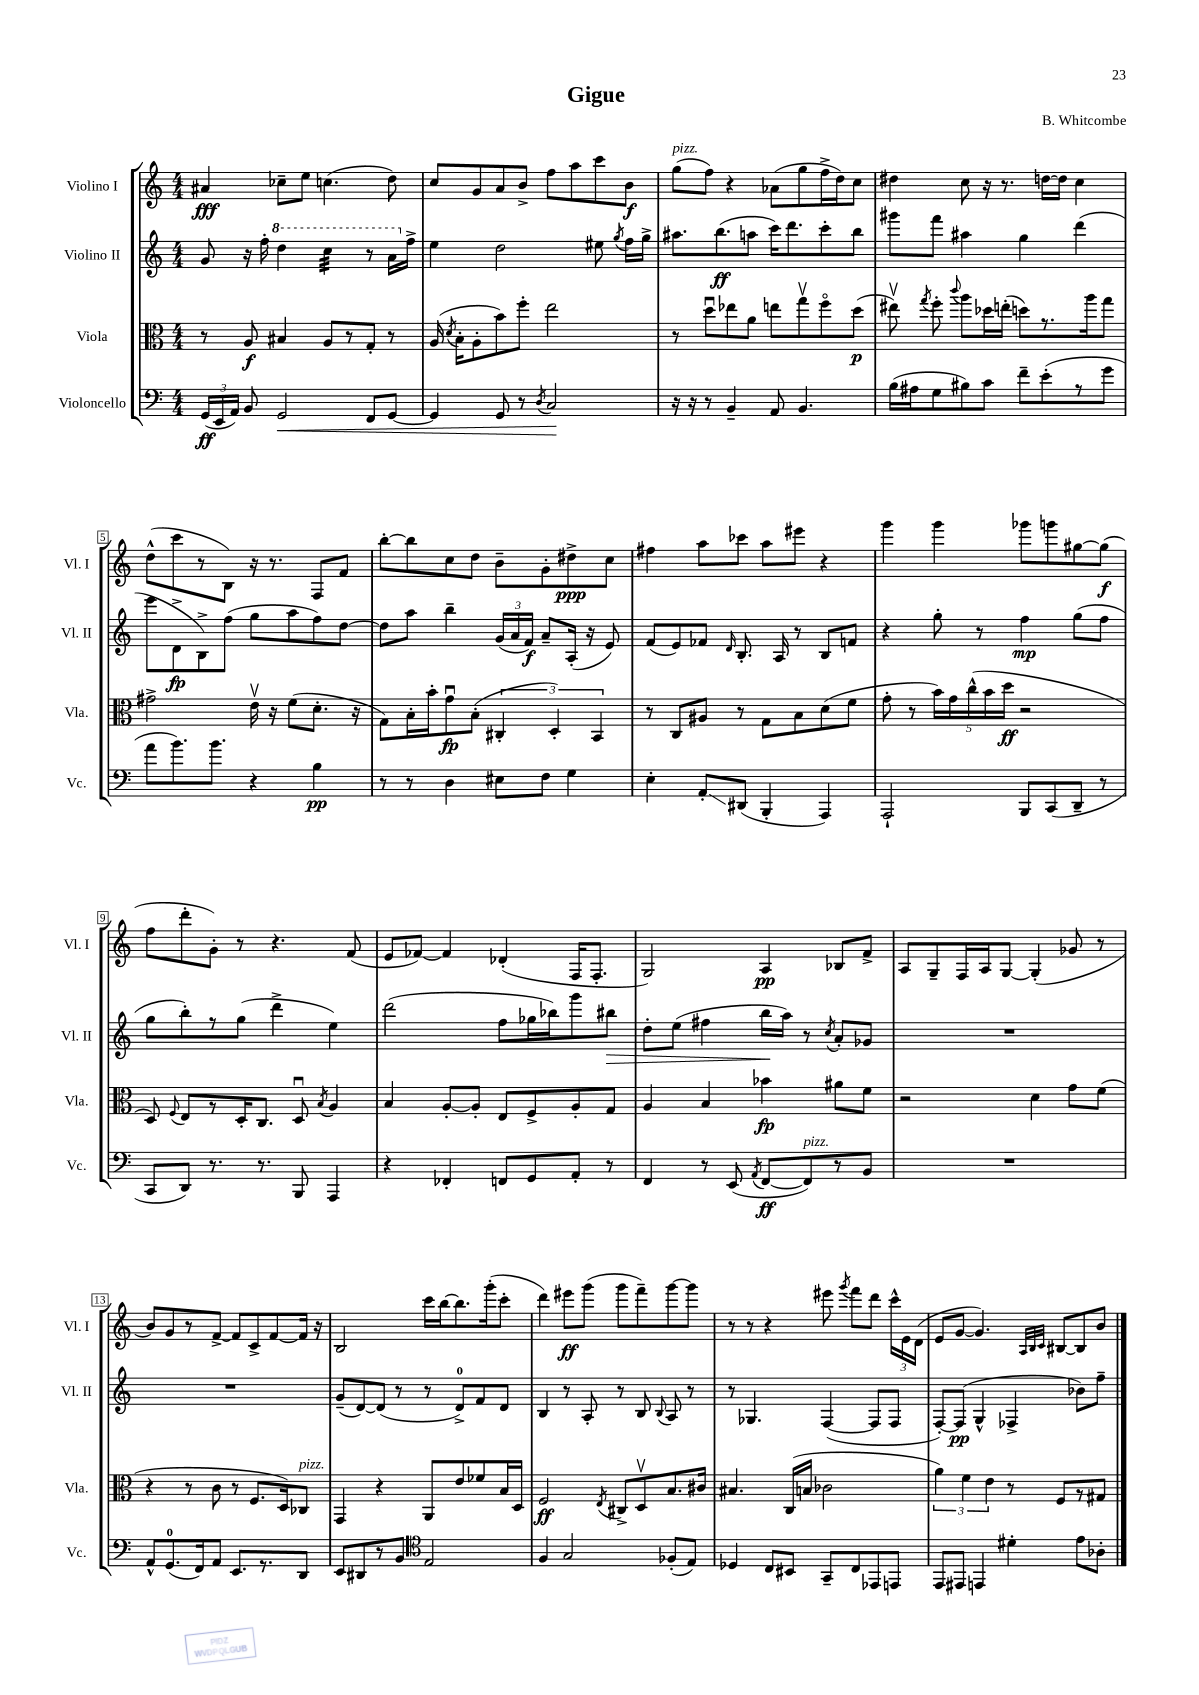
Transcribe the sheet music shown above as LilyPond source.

\header { title = "Gigue" composer = "B. Whitcombe" }
<<
\new StaffGroup <<
\new Staff = "s0" \with { instrumentName = "Violino I" shortInstrumentName = "Vl. I" } {
    \clef treble \key c \major \numericTimeSignature \time 4/4
    \autoBeamOff ais'4\fff ces''8[-- e''8] c''4.( d''8) |
    c''8[ g'8 a'8 b'8]-> f''8[ a''8 c'''8 b'8]\f |
    g''8[^\markup { \italic "pizz." }( f''8]) r4 aes'8[( g''8 f''16-> d''16) c''8] |
    dis''4 c''8 r16 r8. d''16[~ d''16] c''4 |
    d''8[-^( c'''8 r8 b8]) r16 r8. f8[ f'8] |
    b''8[~-. b''8 c''8 d''8] b'8[-- g'8-. dis''8->\ppp c''8] |
    fis''4 a''8[ ces'''8] a''8[ eis'''8] r4 |
    g'''4 g'''4 ges'''8[ g'''8 gis''8~ gis''8]\f( |
    f''8[ d'''8-. g'8]-.) r8 r4. f'8( |
    e'8[ fes'8]~) fes'4 des'4-.( f16[ f8.]-. |
    g2) a4\pp bes8[ f'8]-> |
    a8[ g8-- f16 a16 g8]~ g4-.( ges'8 r8 |
    b'8[) g'8 r8 f'8]~-> f'8[ c'8-> f'8~ f'16] r16 |
    b2 c'''16[ b''16~ b''8. g'''16-.( c'''8]-. |
    d'''4) eis'''8[\ff g'''8]( g'''8[ f'''8--) g'''8~ g'''8] |
    r8 r8 r4 eis'''8 \acciaccatura { g'''8 } f'''8[ d'''8] \tuplet 3/2 { c'''16[-^ e'16 d'16]( } |
    e'8[ g'8]~ g'4.) \grace { a32[ b32 c'32] } bis8[~ bis8 b'8] \bar "|." |
}
\new Staff = "s1" \with { instrumentName = "Violino II" shortInstrumentName = "Vl. II" } {
    \clef treble \key c \major \numericTimeSignature \time 4/4
    \autoBeamOff g'8 r16 f''16-. \ottava #1 d'''4 c'''4:32 r8 a''16[ \ottava #0 f''16]-> |
    e''4 d''2 eis''8 \acciaccatura { g''8 } f''16[ g''16]-> |
    ais''8.[ b''8.\ff( a''8] c'''16[) d'''8. c'''8-. b''8] |
    gis'''8[ f'''8] ais''4 g''4 d'''4( |
    e'''8[ d'8->\fp b8->) f''8]( g''8[ a''8 f''8) d''8]~ |
    d''8[ a''8] b''4-- \tuplet 3/2 { g'16[( a'16 f'16]\f) } a'8[-- a16]-.( r16 e'8) |
    f'8[( e'8) fes'8] \grace { d'16 } b8.-. a16 r8 b8[ f'8] |
    r4 g''8-. r8 f''4\mp g''8[( f''8] |
    g''8[ b''8-.) r8 g''8]( d'''4-> e''4) |
    d'''2( f''8[ ges''16 bes''16) g'''8 bis''8]\> |
    d''8[-. e''8]( fis''4 b''16[\! a''16]) r8 \acciaccatura { c''8 } a'8[-. ges'8] |
    R1 |
    R1 |
    g'8[--( d'8~) d'8]( r8 r8 d'8[-0->) f'8 d'8] |
    b4 r8 a8-. r8 b8 \appoggiatura { b8 } a8 r8 |
    r8 ges4. f4~( f8[ f8] |
    f8[~-.) f8]\pp( g4-^ fes4-> bes'8[) f''8]-- \bar "|." |
}
\new Staff = "s2" \with { instrumentName = "Viola" shortInstrumentName = "Vla." } {
    \clef alto \key c \major \numericTimeSignature \time 4/4
    \autoBeamOff r8 a8\f bis4 a8[ r8 g8]-. r8 |
    a16( \acciaccatura { d'8 } b16[-. a8-. b'8) f''8]-. e''2 |
    r8 d''8[\downbow ees''8 a'8] e''8[ g''8\upbow f''8\flageolet d''8]\p( |
    eis''8\upbow) \acciaccatura { g''8 } f''8-. \appoggiatura { c'''8 } a''8[ des''16 e''16]-.( d''8[) r8. a''16 g''8] |
    gis'2-> e'16\upbow r16 f'8[( d'8.]-. r16 |
    g8[) b16-. b'16-. g'8\downbow\fp b8]-.( \tuplet 3/2 { cis4-. d4-.) b,4 } |
    r8 c8[ ais8] r8 g8[ b8 d'8( f'8] |
    g'8-. r8 \tuplet 5/4 { b'16[) g'16 c''16-^( b'16 d''16]\ff } r2 |
    d8) \appoggiatura { f8 } e8[ r8 d16-. c8.] d8\downbow \acciaccatura { b8 } a4 |
    b4 a8[~-. a8]-. e8[ f8-> a8-. g8] |
    a4 b4 bes'4\fp ais'8[ f'8] |
    r2 d'4 g'8[ f'8]( |
    r4 r8 c'8 r8 f8.[ d16) ces8]^\markup { \italic "pizz." } |
    g,4 r4 a,8[ e'8 fes'8 b16 d16] |
    f2\ff \acciaccatura { e8 } cis8[-> d8\upbow b8. cis'16] |
    bis4. c16[( b16] ces'2 |
    \tuplet 3/2 { a'4) f'4 e'4 } r8 f8[ r8 gis8] \bar "|." |
}
\new Staff = "s3" \with { instrumentName = "Violoncello" shortInstrumentName = "Vc." } {
    \clef bass \key c \major \numericTimeSignature \time 4/4
    \autoBeamOff \tuplet 3/2 { g,16[\ff( e,16 a,16]) } b,8 g,2\< f,8[ g,8]~ |
    g,4 g,8 r8 \acciaccatura { d8 } c2\! |
    r16 r16 r8 b,4-- a,8 b,4. |
    b16[( ais16 g8 bis8) c'8] f'8[-- e'8-.( r8 g'8] |
    a'8[ b'8.) b'8.] r4 b4\pp |
    r8 r8 d4 eis8[ f8] g4 |
    e4-. a,8[-.\glissando dis,8]( b,,4-. a,,4) |
    a,,2-! b,,8[ c,8( d,8]-- r8 |
    c,8[ d,8]) r8. r8. b,,8 a,,4 |
    r4 fes,4-. f,8[ g,8 a,8]-. r8 |
    f,4 r8 e,8( \acciaccatura { a,8 } f,8[~\ff f,8^\markup { \italic "pizz." }) r8 b,8] |
    R1 |
    a,8[-^ g,8.-0( f,16) a,8] e,8.[ r8. d,8] |
    e,8[ dis,8 r8 b,8] \clef tenor e2 |
    f4 g2 fes8[-.( e8]) |
    des4 c8[ bis,8] g,8[-- c8 ees,8 e,8] |
    e,8[ eis,8] e,4 dis'4-. e'8[ aes8]-. \bar "|." |
}
>>
>>
\layout { \context { \Score \override BarNumber.stencil = #(make-stencil-boxer 0.1 0.3 ly:text-interface::print) } }
